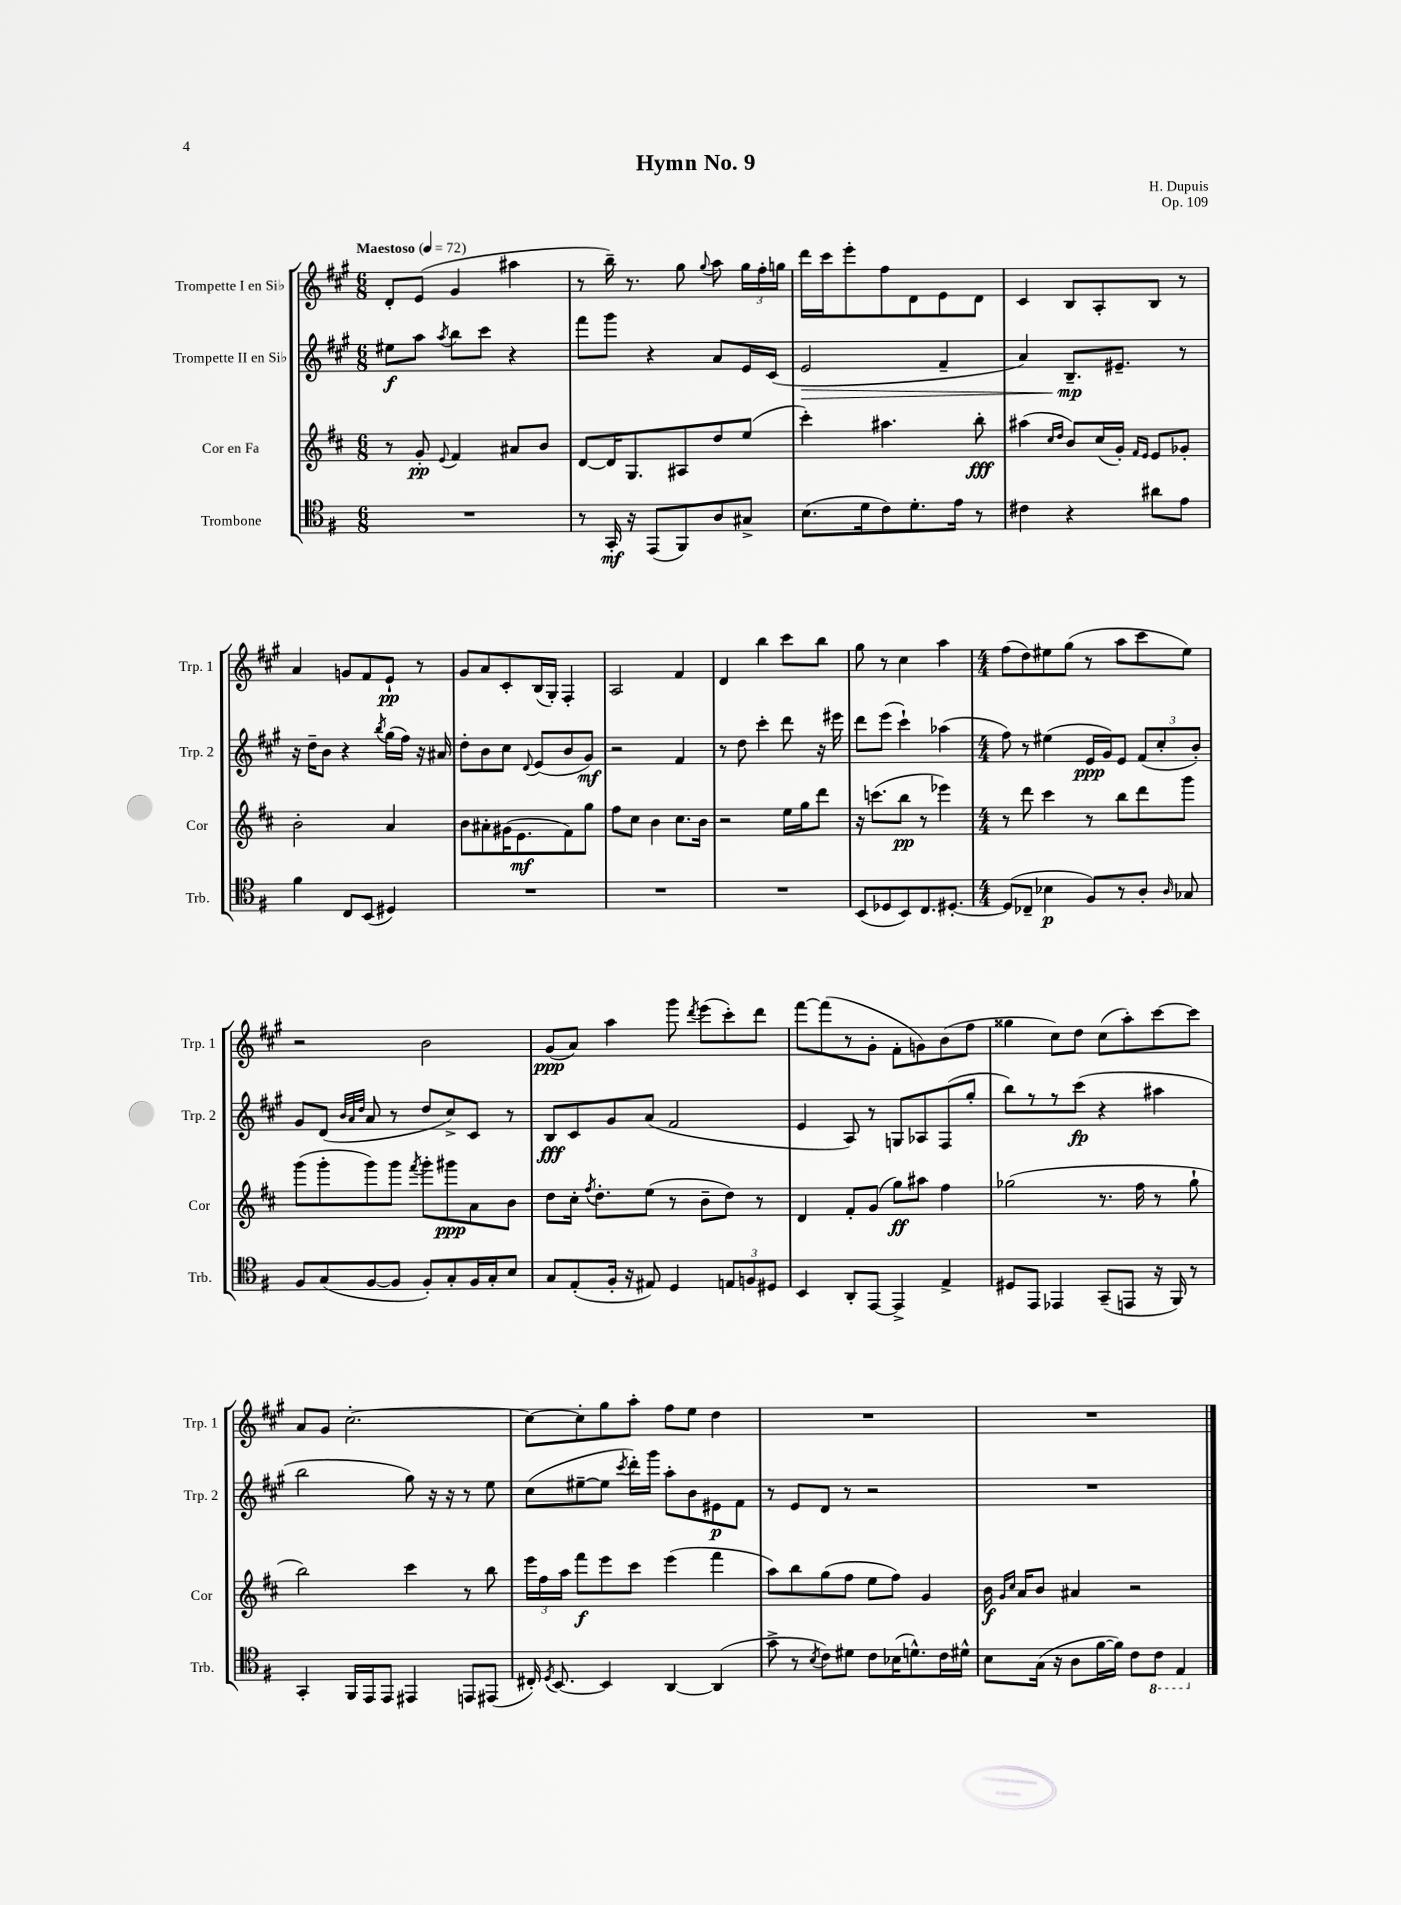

**kern	**kern	**kern	**kern
*staff4	*staff3	*staff2	*staff1
*clefC4	*clefG2	*clefG2	*clefG2
*k[f#]	*k[f#c#]	*k[f#c#g#]	*k[f#c#g#]
*M6/8	*M6/8	*M6/8	*M6/8
*MM72	*MM72	*MM72	*MM72
2.r	8r	8ee#	8d'
.	8g'	8aa	(8e
.	8qqe	8qaa	.
.	4f#	8bb	4g#
.	.	8ccc#	.
.	8a#	4r	4aa#
.	8b	.	.
=	=	=	=
8r	[8d	8fff#	8r
16GG'	16d]	8ggg#	16bb~)
16r	8.G	.	8.r
(8EE	.	4r	.
8FF#)	8A#	.	8gg#
.	.	.	8qqgg#
8A	8dd	8a	8aa
8G#^	(8ee	16e	24gg#
.	.	.	24ff#'
.	.	(16c#	.
.	.	.	24gg
=	=	=	=
(8.B	4ccc#')	2e	16ddd
.	.	.	16ccc#
.	.	.	8eee'
16d	.	.	.
8c)	4.aa#	.	8ff#
8.d'	.	.	8d
.	.	4f#~	8e
16e	.	.	.
8r	8bb'	.	8d
=	=	=	=
4c#	(4aa#	4a)	4c#
.	16qqcc#	.	.
.	16qqdd	.	.
4r	8b)	8.B~	8B
.	(16cc#	.	8A'
.	16g')	8.e#~	.
.	16qqf#	.	.
.	16qqe	.	.
8a#	8e	.	8B
8e	8g-'	8r	8r
=	=	=	=
4f#	2b'	16r	4a
.	.	16dd~	.
.	.	8b	.
8C	.	4r	8g
(8BB	.	.	8f#
.	.	8qbb	.
4D#)	4a	(16gg#	8e`
.	.	16ff#)	.
.	.	16r	8r
.	.	16a#	.
=	=	=	=
2.r	8b	8dd'	8g#
.	8a#'	8b	8a
.	(16g#	8cc#	8c#'
.	8.e	.	.
.	.	8qqd	.
.	.	(8e	(16B
.	.	.	16G#')
.	8f#)	8b	4F#'
.	8gg	8g#)	.
=	=	=	=
2.r	8ff#	2r	2A
.	8cc#	.	.
.	4b	.	.
.	8.cc#	4f#	4f#
.	16b	.	.
=	=	=	=
2.r	2r	8r	4d
.	.	8dd	.
.	.	4ccc#'	4bb
.	16ee	8ddd	8ccc#
.	16gg	.	.
.	8ddd	16r	8bb
.	.	16eee#	.
=	=	=	=
(8BB	16r	8ddd	8gg#
.	(8.ccc	.	.
8D-	.	(8eee	8r
8BB)	8bb	4ccc#`)	4cc#
8.C	8r	.	.
.	4eee-)	(4aa-	4aa
[8.D#'	.	.	.
=	=	=	=
*M4/4	*M4/4	*M4/4	*M4/4
(8D#]	8r	8ff#)	(8ff#
8C-~	8ddd	8r	8dd)
4B-	4ccc#	(4ee#	8ee#
.	.	.	(8gg#
8F#)	8r	16e	8r
.	.	16g#)	.
8r	8bb	8e	8aa
8A'	8ddd	(12f#	8ccc#
.	.	12cc#'	.
16qqA	.	.	.
8G-	8ggg	.	8ee#)
.	.	12b')	.
=	=	=	=
8F#	(8ggg	8g#	2r
(8G	8ggg'	(8d	.
.	.	32qqb	.
.	.	32qqa	.
.	.	32qqdd	.
[8F#	8ggg)	8a	.
8F#]	8ggg	8r	.
.	8qfff#	.	.
8F#')	8ggg'	8dd	2b
8G'	8ggg#	8cc#^)	.
16F#	8a	8c#	.
16G'	.	.	.
8B	8b	8r	.
=	=	=	=
8G	8dd	8B	(8g#
(8E'	16cc#'	8c#	8a)
.	8qff#	.	.
.	8.dd'	.	.
16F#'	.	8g#	4aa
16r	.	.	.
8E#)	(8ee	(8a	.
4D	8r	2f#	8ggg#
.	.	.	8qddd
.	8b~	.	(8eee
12E	8dd)	.	8ccc#')
12F	.	.	.
.	8r	.	8ddd
12D#	.	.	.
=	=	=	=
4BB	4d	4e	[8fff#
.	.	.	(8fff#]
8AA'	8f#'	8A)	8r
[8EE	(8g	8r	8g#'
4EE^]	8gg)	8G	8f#'
.	8aa#	8A-	8g)
4E^	4ff#	(8F#	(8b
.	.	8gg#'	8ff#
=	=	=	=
8D#	(2gg-	8bb)	4gg##
8EE	.	8r	.
4EE-	.	8r	8cc#)
.	.	(8ccc#	8dd
(8GG~	8.r	4r	(8cc#
8EE	.	.	8aa')
.	16ff#	.	.
16r	8r	4aa#	[8ccc#
16FF#)	.	.	.
8r	8gg-`	.	8ccc#]
=	=	=	=
4GG'	2bb)	2bb	8a
.	.	.	8g#
16FF#	.	.	[2.cc#'
16EE	.	.	.
8EE	.	.	.
4EE#	4ccc#	8gg#)	.
.	.	16r	.
.	.	16r	.
8EE	8r	8r	.
(8EE#	8bb	8ee	.
=	=	=	=
16C#')	24eee	(8cc#	8cc#_
.	24ff#	.	.
8qD	.	.	.
[8.BB	.	.	.
.	24aa	.	.
.	8fff#	[8ee#~	8cc#']
4BB]	8eee	8ee#]	8gg#
.	.	8qccc#	.
.	8ccc#	16ddd')	8aa'
.	.	16ggg#	.
[4AA	(4eee	8aa'	8ff#
.	.	8b	8ee
(4AA]	4fff#	8e#	4dd
.	.	8f#	.
=	=	=	=
8g^	8aa)	8r	1r
8r	8bb	8e	.
8qB	.	.	.
8c)	(8gg	8d	.
8d#	8ff#	8r	.
8c	8ee	2r	.
(16B-	8ff#)	.	.
8.d^^)	.	.	.
.	4g	.	.
16c	.	.	.
16d#^^	.	.	.
=	=	=	=
8B	16b	1r	1r
.	16qqg	.	.
.	16qqcc#	.	.
.	16a	.	.
(16G	8b	.	.
16r	.	.	.
8A	4a#	.	.
[16f#	.	.	.
16f#])	.	.	.
8c	2r	.	.
8C	.	.	.
4EE	.	.	.
==	==	==	==
*-	*-	*-	*-
